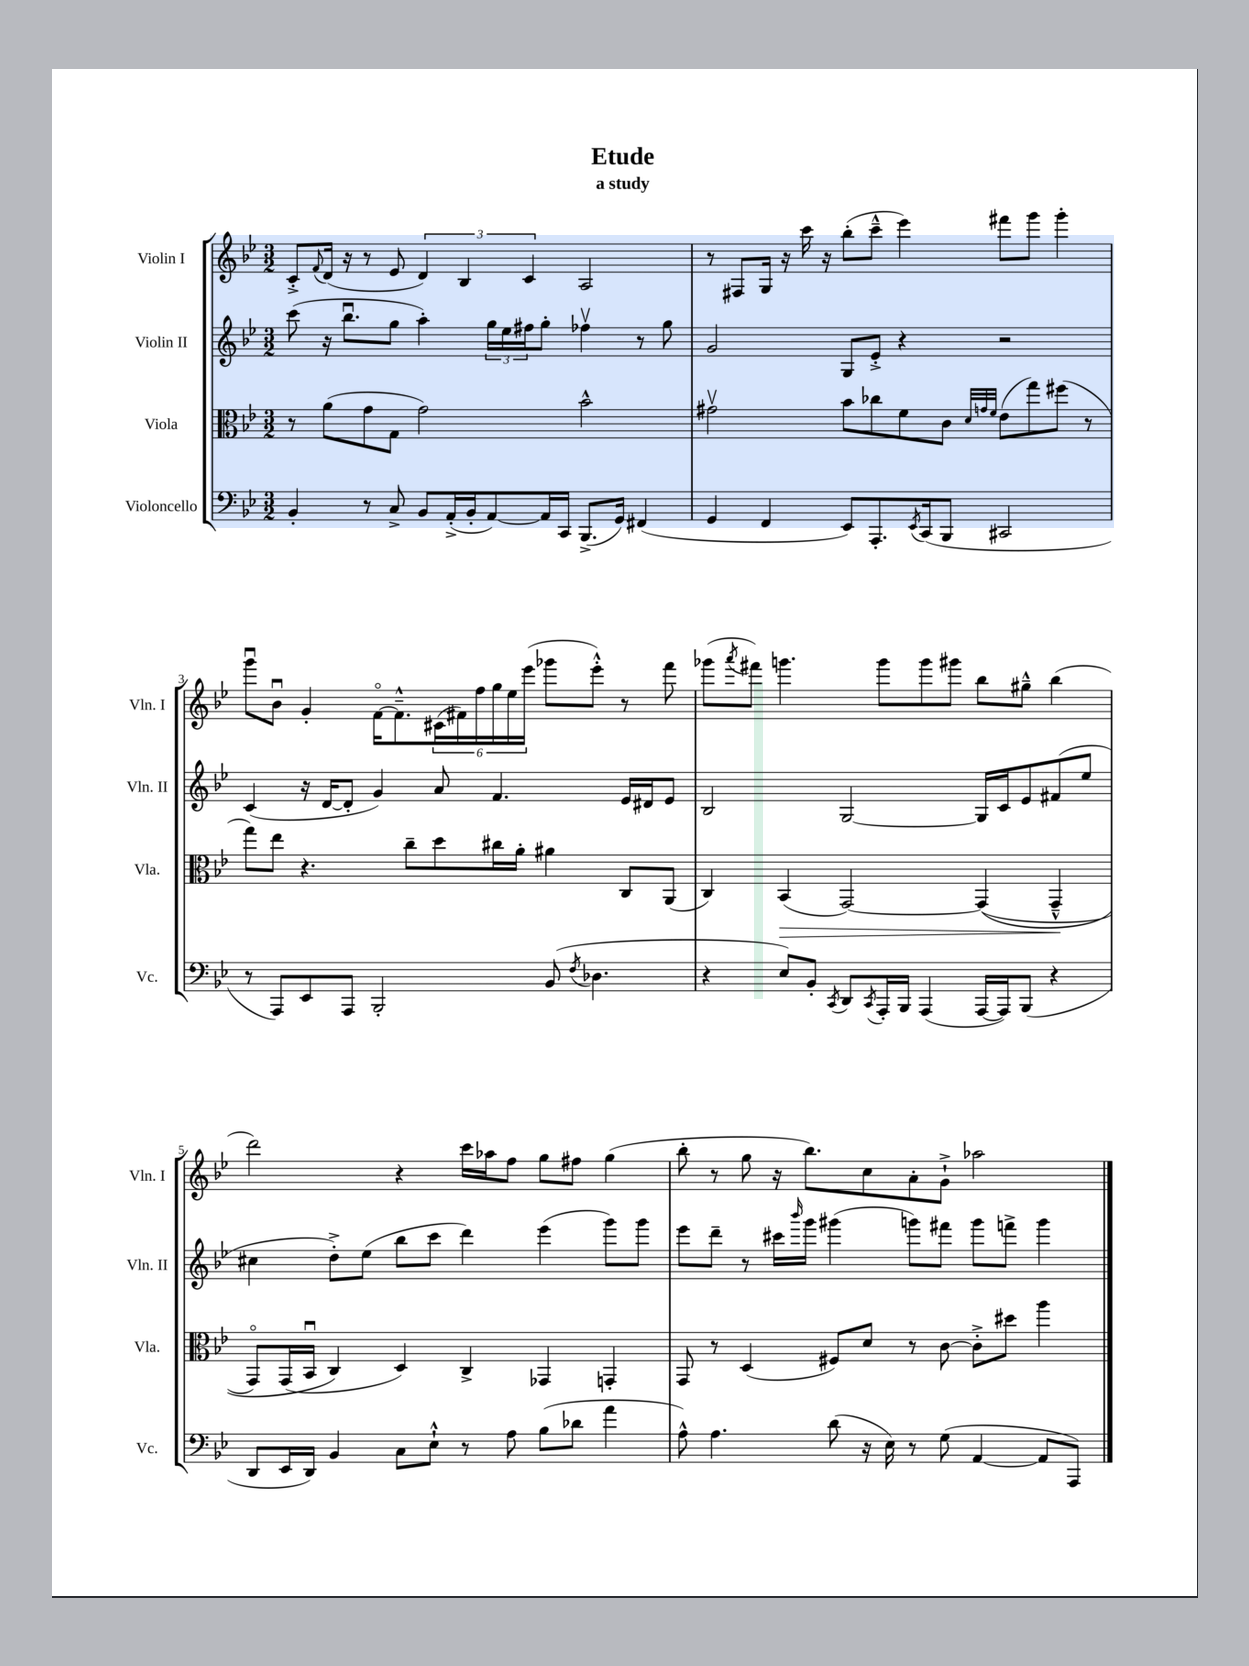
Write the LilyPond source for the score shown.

\header { title = "Etude" subtitle = "a study" }
<<
\new StaffGroup <<
\new Staff = "s0" \with { instrumentName = "Violin I" shortInstrumentName = "Vln. I" } {
    \clef treble \key bes \major \numericTimeSignature \time 3/2
    c'8-.-> \appoggiatura { f'8 } d'16( r16 r8 ees'8 \tuplet 3/2 { d'4) bes4 c'4 } a2 |
    r8 fis8 g16 r16 c'''16 r16 bes''8-.( c'''8---^ ees'''4) fis'''8 g'''8 g'''4-. |
    g'''8\downbow bes'8\downbow g'4-. f'16~\flageolet f'8.---^ \tuplet 6/4 { cis'16( fis'16) f''16 g''16 ees''16 ees'''16( } ges'''8 ees'''8-.-^) r8 f'''8 |
    ges'''8( \acciaccatura { a'''8 } fis'''8) g'''4. g'''8 g'''8 gis'''8 bes''8 gis''8---^ bes''4( |
    d'''2) r4 c'''16 aes''16 f''8 g''8 fis''8 g''4( |
    bes''8-. r8 g''8 r16 bes''8.) c''8 a'8-. g'8-!-> aes''2 \bar "|." |
}
\new Staff = "s1" \with { instrumentName = "Violin II" shortInstrumentName = "Vln. II" } {
    \clef treble \key bes \major \numericTimeSignature \time 3/2
    c'''8( r16 bes''8.\downbow g''8 a''4-.) \tuplet 3/2 { g''16 ees''16 fis''16 } g''8-. fes''4\upbow r8 g''8 |
    g'2 g8 ees'8-.-> r4 r2 |
    c'4( r16 d'16~ d'8-. g'4) a'8 f'4. ees'16 dis'16 ees'8 |
    bes2 g2~ g16 c'16 ees'8 fis'8( ees''8 |
    cis''4 d''8-.->) ees''8( bes''8 c'''8 d'''4) ees'''4( g'''8) g'''8 |
    ees'''8 d'''8-- r8 cis'''16 \grace { bes'''16 } g'''16 gis'''4( g'''8) fis'''8 g'''8 f'''8-> g'''4 \bar "|." |
}
\new Staff = "s2" \with { instrumentName = "Viola" shortInstrumentName = "Vla." } {
    \clef alto \key bes \major \numericTimeSignature \time 3/2
    r8 a'8( g'8 g8 g'2) bes'2-^ |
    gis'2\upbow bes'8 ces''8 f'8 c'8 \grace { d'32 g'32 f'32 } ees'8( g''8) fis''8( r8 |
    g''8) ees''8 r4. c''8-- d''8 cis''16 a'16-. ais'4 c8 a,8( |
    c4) bes,4\>( g,2~) g,4(\( g,4---^\! |
    g,8\flageolet) g,16( bes,16\downbow c4\) d4) c4-> ges,4 g,4-. |
    g,8 r8 d4( fis8) d'8 r8 c'8~ c'8-.-> dis''8 a''4 \bar "|." |
}
\new Staff = "s3" \with { instrumentName = "Violoncello" shortInstrumentName = "Vc." } {
    \clef bass \key bes \major \numericTimeSignature \time 3/2
    bes,4-. r8 c8-> bes,8 a,16-.->( bes,16-. a,8~) a,16 c,16 bes,,8.->( g,16) fis,4( |
    g,4 f,4 ees,8) a,,8.-. \acciaccatura { ees,8 } c,16( bes,,8 cis,2 |
    r8 a,,8) ees,8 a,,8 bes,,2-. bes,8( \acciaccatura { f8 } des4. |
    r4 ees8) bes,8-. \acciaccatura { c,8 } d,8 \acciaccatura { c,8 } a,,16-. bes,,16 a,,4( a,,16~ a,,16) bes,,8( r4 |
    d,8 ees,16 d,16) bes,4 c8 ees8-!-^ r8 a8 bes8( des'8 a'4 |
    a8-^) a4. d'8( r16 ees16) r8 g8( a,4~ a,8 a,,8) \bar "|." |
}
>>
>>
